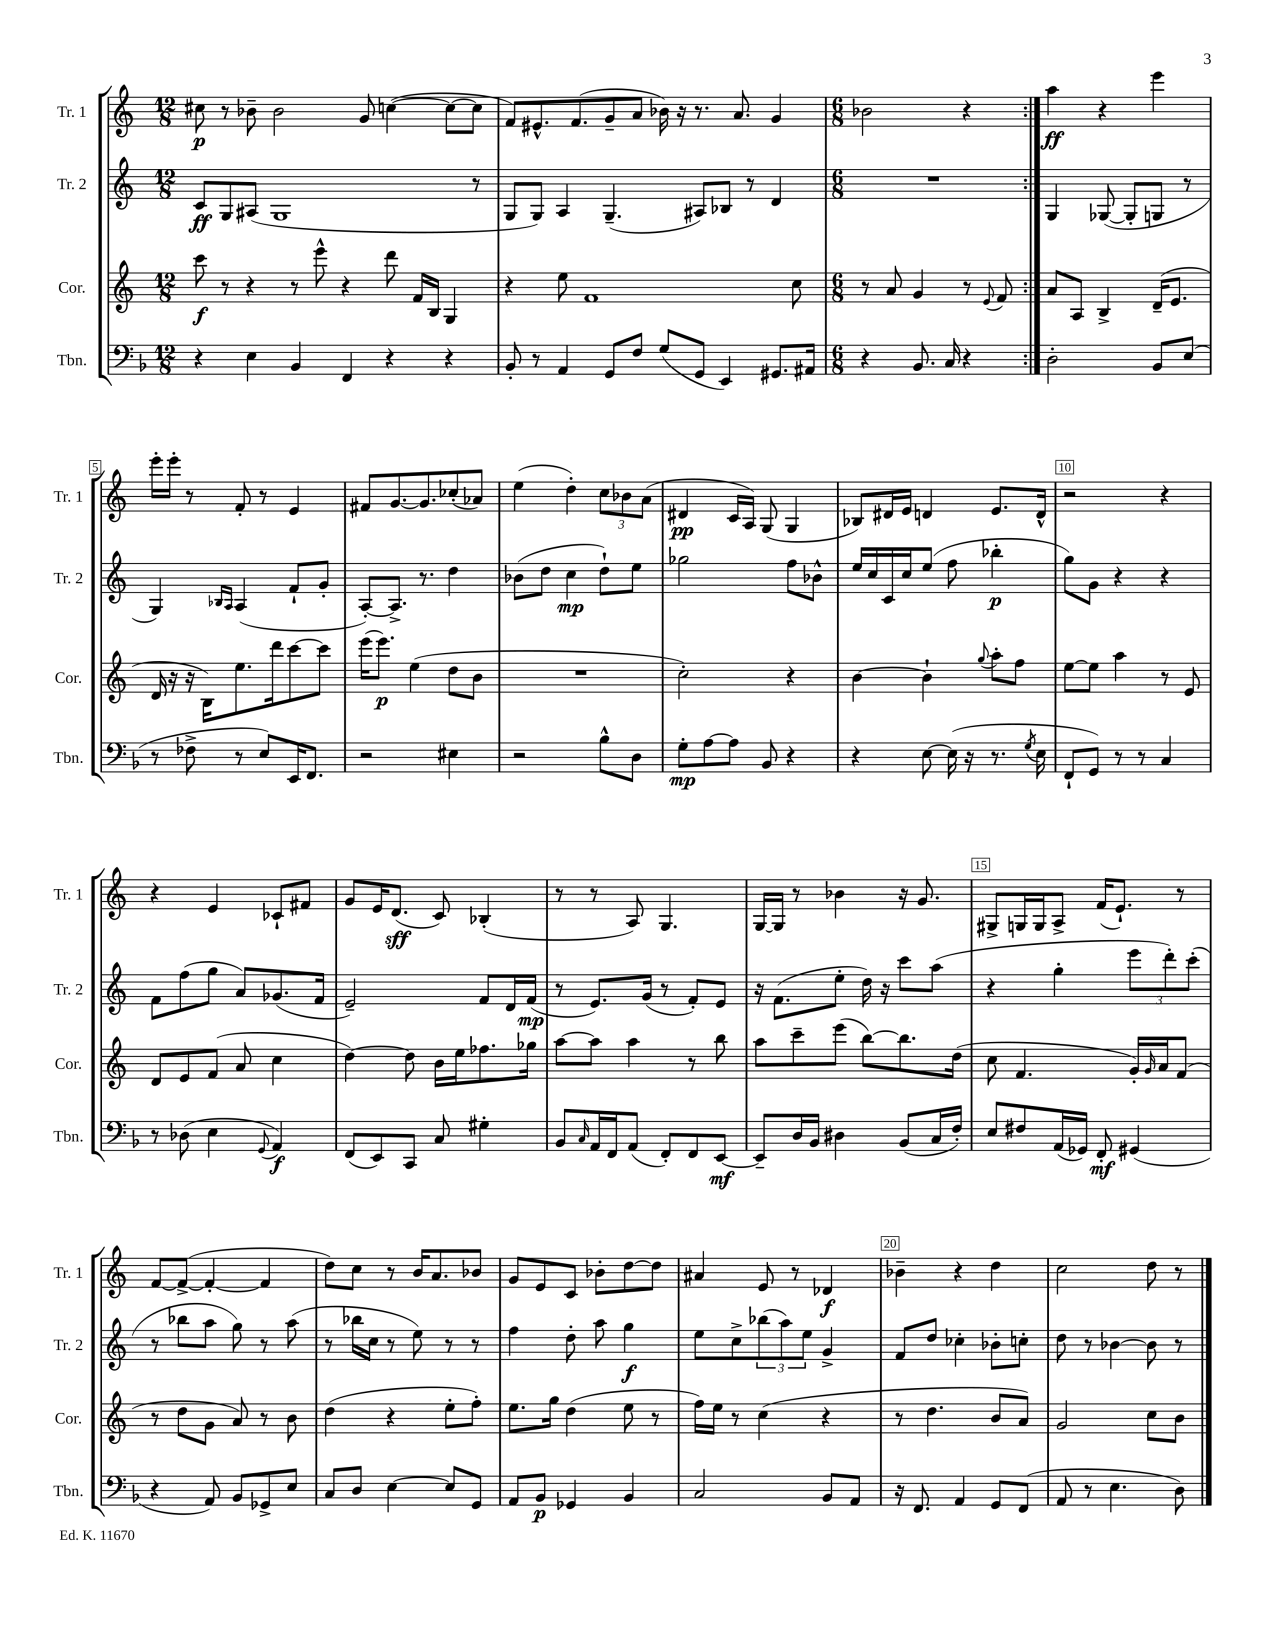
<<
\new StaffGroup <<
\new Staff = "s0" \with { instrumentName = "Tr. 1" shortInstrumentName = "Tr. 1" } {
    \clef treble \key c \major \numericTimeSignature \time 12/8
    \repeat volta 2 { cis''8\p r8 bes'8-- bes'2 g'8 c''4~( c''8~ c''8 |
    f'8) eis'8.-^ f'8.( g'8-- a'8 bes'16) r16 r8. a'8. g'4 |
    \numericTimeSignature \time 6/8 bes'2 r4 | }
    a''4\ff r4 e'''4 |
    e'''16-. e'''16-. r8 f'8-. r8 e'4 |
    fis'8 g'8.~ g'8. ces''8-.( aes'8) |
    e''4( d''4-.) \tuplet 3/2 { c''8 bes'8 a'8( } |
    dis'4\pp c'16 a16) g8( g4 |
    bes8) dis'16 e'16 d'4 e'8. d'16-^ |
    r2 r4 |
    r4 e'4 ces'8-! fis'8 |
    g'8 e'16 d'8.\sff( c'8) bes4-.( |
    r8 r8 a8) g4. |
    g16~ g16 r8 bes'4 r16 g'8. |
    gis8-> g16 g16 a8-> f'16( e'8.-!) r8 |
    f'8~ f'8~->( f'4~-. f'4 |
    d''8) c''8 r8 b'16 a'8. bes'8 |
    g'8 e'8 c'8 bes'8-. d''8~ d''8 |
    ais'4 e'8 r8 des'4\f |
    bes'4-- r4 d''4 |
    c''2 d''8 r8 \bar "|." |
}
\new Staff = "s1" \with { instrumentName = "Tr. 2" shortInstrumentName = "Tr. 2" } {
    \clef treble \key c \major \numericTimeSignature \time 12/8
    \repeat volta 2 { c'8\ff g8 ais8( g1 r8 |
    g8 g8) a4 g4.--( ais8) bes8 r8 d'4 |
    \numericTimeSignature \time 6/8 R2. | }
    g4 ges8~( ges8-. g8 r8 |
    g4) \grace { bes16 a16 } a4( f'8-! g'8-. |
    a8~-.) a8.-> r8. d''4 |
    bes'8( d''8 c''4\mp d''8-!) e''8 |
    ges''2 f''8 bes'8-^ |
    e''16 c''16 c'16 c''16 e''8( f''8 bes''4-.\p |
    g''8) g'8 r4 r4 |
    f'8 f''8( g''8 a'8) ges'8.( f'16 |
    e'2--) f'8 d'16 f'16\mp( |
    r8 e'8.) g'16( r8 f'8-.) e'8 |
    r16 f'8.( e''8-. d''16) r16 c'''8 a''8( |
    r4 g''4-. \tuplet 3/2 { e'''8 d'''8-.) c'''8-.( } |
    r8 bes''8 a''8 g''8) r8 a''8( |
    r8 bes''16 c''16 r8 e''8) r8 r8 |
    f''4 d''8-. a''8 g''4\f |
    e''8 c''8-> \tuplet 3/2 { bes''8( a''8) e''8 } g'4-> |
    f'8 d''8 ces''4-. bes'8-. c''8-. |
    d''8 r8 bes'4~ bes'8 r8 \bar "|." |
}
\new Staff = "s2" \with { instrumentName = "Cor." shortInstrumentName = "Cor." } {
    \clef treble \key c \major \numericTimeSignature \time 12/8
    \repeat volta 2 { c'''8\f r8 r4 r8 e'''8-^ r4 d'''8 f'16 b16 g4 |
    r4 e''8 f'1 c''8 |
    \numericTimeSignature \time 6/8 r8 a'8 g'4 r8 \appoggiatura { e'8 } f'8 | }
    a'8 a8 b4-> d'16--( e'8. |
    d'16 r16 r16 b16) e''8. d'''16 c'''8~ c'''8 |
    e'''16( e'''8.\p) e''4( d''8 b'8 |
    R2. |
    c''2-.) r4 |
    b'4~ b'4-! \appoggiatura { g''8 } a''8-. f''8 |
    e''8~ e''8 a''4 r8 e'8 |
    d'8 e'8 f'8( a'8 c''4 |
    d''4~) d''8 b'16 e''16 fes''8. ges''16 |
    a''8~ a''8 a''4 r8 b''8 |
    a''8 c'''8-- e'''8( b''8~) b''8. d''16( |
    c''8 f'4. g'16-.) \grace { g'16 } a'16 f'8( |
    r8 d''8 g'8 a'8) r8 b'8 |
    d''4( r4 e''8-. f''8-.) |
    e''8. g''16 d''4( e''8 r8 |
    f''16) e''16 r8 c''4( r4 |
    r8 d''4. b'8 a'8) |
    g'2 c''8 b'8 \bar "|." |
}
\new Staff = "s3" \with { instrumentName = "Tbn." shortInstrumentName = "Tbn." } {
    \clef bass \key f \major \numericTimeSignature \time 12/8
    \repeat volta 2 { r4 e4 bes,4 f,4 r4 r4 |
    bes,8-. r8 a,4 g,8 f8 g8( g,8 e,4) gis,8. ais,16 |
    \numericTimeSignature \time 6/8 r4 bes,8. c16 r4 | }
    d2-. bes,8 e8( |
    r8 fes8-> r8 e8) e,16 f,8. |
    r2 eis4 |
    r2 bes8-^ d8 |
    g8-.\mp a8~ a8 bes,8 r4 |
    r4 e8~ e16( r16 r8. \acciaccatura { g8 } e16 |
    f,8-! g,8) r8 r8 c4 |
    r8 des8( e4 \appoggiatura { g,8 } a,4\f) |
    f,8( e,8) c,8 c8 gis4-. |
    bes,8 \grace { c16 } a,16 f,16 a,8( f,8-.) f,8 e,8~\mf |
    e,8-- d16 bes,16 dis4 bes,8( c16 f16-.) |
    e8 fis8 a,16( ges,16) f,8-.\mf gis,4( |
    r4 a,8) bes,8 ges,8-> e8 |
    c8 d8 e4~ e8 g,8 |
    a,8 bes,8\p ges,4 bes,4 |
    c2 bes,8 a,8 |
    r16 f,8. a,4 g,8 f,8( |
    a,8 r8 e4. d8) \bar "|." |
}
>>
>>
\layout { \context { \Score \override BarNumber.break-visibility = ##(#f #t #t) barNumberVisibility = #(every-nth-bar-number-visible 5) \override BarNumber.stencil = #(make-stencil-boxer 0.1 0.3 ly:text-interface::print) } }
